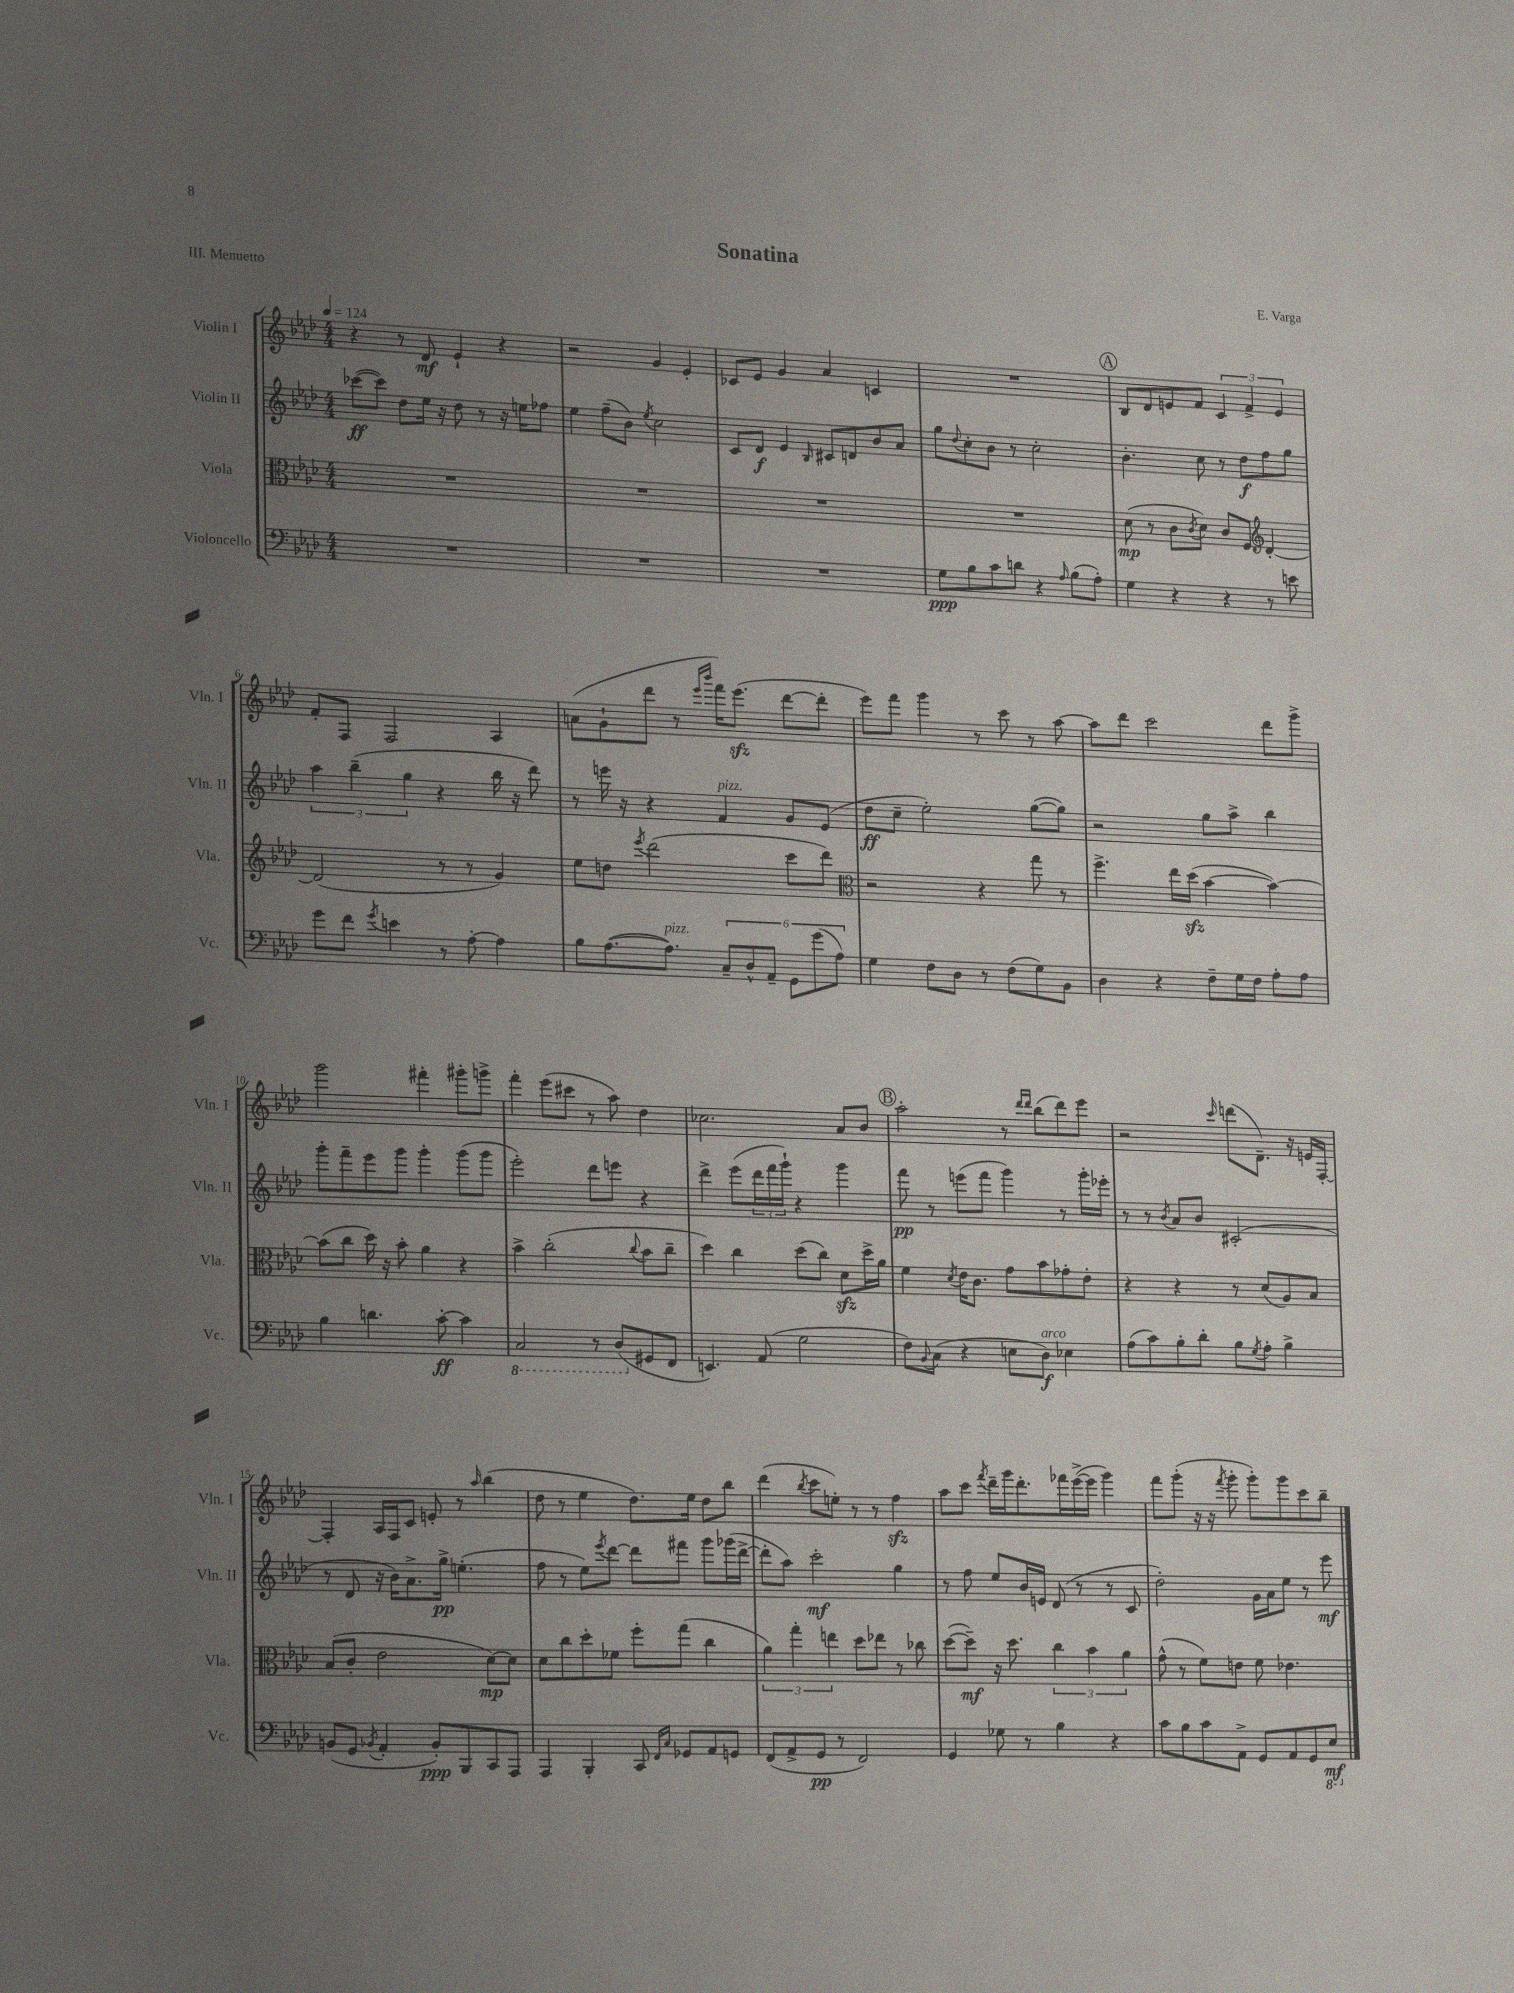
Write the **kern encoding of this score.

**kern	**kern	**kern	**kern
*staff4	*staff3	*staff2	*staff1
*clefF4	*clefC3	*clefG2	*clefG2
*k[b-e-a-d-]	*k[b-e-a-d-]	*k[b-e-a-d-]	*k[b-e-a-d-]
*M4/4	*M4/4	*M4/4	*M4/4
*MM124	*MM124	*MM124	*MM124
1r	1r	([8ccc-\L	4r
.	.	8ccc-\]J)	.
.	.	8dd-\L	8r
.	.	16ee-\Jk	8d-/
.	.	16r	.
.	.	8dd-\	4e-`/
.	.	8r	.
.	.	16r	4r
.	.	16ee\LK	.
.	.	8ff-\J	.
=	=	=	=
1r	1r	4ee-\	2r
.	.	(8ff~\L	.
.	.	8b-\J)	.
.	.	8qee-/	.
.	.	2cc\	4g/
.	.	.	4e-'/
=	=	=	=
1r	1r	8c/L	8c-/L
.	.	8d-/J	8e-/J
.	.	4e-/	4g/
.	.	16qqB-/	.
.	.	8c#/L	4a-/
.	.	8d/	.
.	.	8b-/	4c/
.	.	8a-/J	.
=	=	=	=
8G\L	1r	8gg\L	1r
.	.	8qqdd-/	.
8B-\	.	8cc'\	.
8c\	.	8b-\J	.
8d\J	.	8r	.
4r	.	2cc'\	.
16qqA-/	.	.	.
(8B-\L	.	.	.
8A-'\J)	.	.	.
=	=	=	=
4G\	(8d-\	4.b-'\	8B-/L
.	8r	.	8d-/
4r	8c\L	.	8e/
.	8qc/	.	.
.	8d-\J)	8cc\	8f/J
4r	8c/L	8r	6c/
.	8F/J	8dd-\L	.
.	.	.	6f^/
*	*clefG2	*	*
8r	[4d-'/	8ff\	.
.	.	.	6e/
8e\	.	8gg\J	.
=	=	=	=
8g\L	(2d-/]	6aa-\	8f'/L
8f\J	.	.	8F/J
.	.	(6bb-~\	.
8qg/	.	.	.
4e\	.	.	2F/
.	.	6gg\	.
8r	8r	4r	.
[8A-'\	8r	.	.
4A-\]	4g/)	16bb-\	4A-/
.	.	16r	.
.	.	8ddd-\)	.
=	=	=	=
8B-\L	8ee-\L	8r	(8a\L
([8.A-\	8dd\J	16eee\	8g`\
.	.	16r	.
.	8qeee-/	.	.
.	(2ddd-\	4r	8ddd-\J
8.A-\]J)	.	.	.
.	.	.	8r
.	.	.	16qqeee-/LL
.	.	.	16qqbbb-/JJ
12C~/L	.	4f/	16fff\LK)
.	.	.	(8.eee-\J
12D-^^/	.	.	.
12AA-~/J	.	.	.
12GG\L	8ccc\L	8g/L	[8ddd-\L
(12g\	.	.	.
.	8ddd-\J)	(8e-/J	8ddd-'\]J
12A-\J)	.	.	.
=	=	=	=
*	*clefC3	*	*
4G\	2r	8dd-\L	8eee-\L)
.	.	8cc~\J	8fff\J
8F\L	.	2ee-'\)	4ggg\
8D-\J	.	.	.
8r	4r	.	8r
(8F\L	.	.	8ccc\
8G\)	8gg\	([8gg\L	8r
8BB-\J	8r	8gg\]J)	[8aa-\
=	=	=	=
4D-\	4.ff^\	2r	8aa-\]L
.	.	.	8ddd-\J
4r	.	.	2ccc\
.	16ee-\LL	.	.
.	(16dd-\JJ	.	.
8F~\L	[4b-\	8gg\L	.
16G\L	.	8aa-^\J	.
16F\JJ	.	.	.
8A-'\L	4b-\_)	4bb-\	8ddd-\L
8A-\J	.	.	8ggg^\J
=	=	=	=
4B-\	(8b-\]L	8ggg'\L	2ggg\
.	8cc\J	8fff~\	.
4.d\	16dd-\)	8eee-\	.
.	16r	.	.
.	8b-'\	8ggg\J	.
.	4a-\	4ggg'\	4fff#'\
[8c'\	.	.	.
4c\]	4r	(8ggg\L	8ggg#'\L
.	.	8ggg\J	8ggg^\J
=	=	=	=
2CC/	4b-^\	2eee-'\)	4fff'\
.	(2cc'\	.	(8eee-\L
.	.	.	8ccc#\J
8r	.	8ddd-\L	8r
(8DD-/L	.	8eee\J	8aa-\)
.	8qqcc/	.	.
8GG#/	8b-\L	4r	4dd-\
8FF/J	8cc~\J	.	.
=	=	=	=
4.EE/)	4dd-\)	4ddd-^\	2.cc-\
.	4cc\	(8eee-\L	.
(8AA-/	.	24ddd-\L	.
.	.	24fff\	.
.	.	24ggg`\JJ)	.
2G\	(8dd-\L	4r	.
.	8cc\J)	.	.
.	8d-\L	4ggg\	8a-/L
.	16dd-^\L	.	8b-/J
.	16a-\JJ	.	.
=	=	=	=
8F\L)	4f\	8fff\	2aa-'\
8qqBB-/	.	.	.
(8C\J	.	8r	.
.	8qd-/	.	.
4r	16e-\LK	(8eee\L	.
.	8.c\J	.	.
.	.	8fff\J	.
8E\L	8g\L	4ggg\)	8r
.	.	.	16qqddd-/LL
.	.	.	16qqddd-/JJ
8D-\J)	8b-\	.	(8bb-\L
4E-\	8g-'\	8r	8ddd-\)
.	8e-'\J	16ggg'\LL	8eee-\J
.	.	16eee-'\JJ	.
=	=	=	=
(8A-\L	4r	8r	2r
8c\)	.	8r	.
.	.	8qb-/	.
8B-'\	4r	8a-/L	.
8d-'\J	.	8b-/J	.
.	.	.	16qqccc/
8B-\L	8r	(2c#'/	(8ddd\L
8qG/	.	.	.
8A-'\J	(8d-/L	.	8.d-~\J)
4B-^\	8A-/)	.	.
.	.	.	16r
.	8B-/J	.	16e/LL
.	.	.	[16F'/JJ
=	=	=	=
(8BB/L	(8B-/L	8r	4F'/]
8GG/J	8c'/J	8d-/	.
8qBB-/	.	.	.
4AA-'/	2e-\	16r	16A-/LL
.	.	16b-\LK)	16F/J
.	.	8.a-^\	8c/J
8BB-'/L)	.	.	8e'/
.	.	16gg^\Jk	.
8BBB-/	.	(4.ee'\	8r
.	.	.	16qqaa-/
8CC/	[8d-\L)	.	(4bb-\
8AAA-/J	8d-\]J	.	.
=	=	=	=
4AAA-/	8d-\L	8ff\	8dd-\
.	8cc\	8r	8r
4BBB-'/	8dd-'\	8ee-\L)	4ee-\
.	.	8qeee-/	.
.	8f-\J	[8ddd-\J	.
8CC/	8ff'\L	8ddd-\]L	8.dd-\L)
16qqFF/LL	.	.	.
16qqC/JJ	.	.	.
8GG-/L	(8gg\J	8fff#\J	.
.	.	.	16ee-\Jk
8AA-/	4cc\	8ggg\L	8dd-\L
8GG/J	.	(16ggg-\L	8bb-\J
.	.	[16ddd-^\JJ	.
=	=	=	=
(8FF/L	6a-\)	8ddd-'\]L	(4ddd-\
8AA-^/	.	8aa-\J)	.
.	6gg'\	.	.
.	.	.	8qbb-/
8GG/J	.	2ccc'\	8ccc\L
.	6ee\	.	.
8r	.	.	8ee'\J)
2FF/)	8dd-\L	.	8r
.	8ee-\J	.	8r
.	8r	4gg\	4ff\
.	8cc-\	.	.
=	=	=	=
4GG/	([8dd-\L	8r	8aa-\L
.	8dd-~\]J)	8ff\	8ccc\J
.	.	.	8qfff/
8G-\	16r	8ee-/L	16ddd-~\LL
.	8.dd-\	.	16ggg\J
8r	.	16b-/L	8.ddd-'\
.	.	16e/JJ	.
4B-\	6cc\	(8d-/	.
.	.	.	16fff-\L
.	.	8r	([16eee-^\
.	6b-\	.	.
.	.	.	16eee-\]JJ
4r	.	8r	4ggg\)
.	6a-\	.	.
.	.	8c/	.
=	=	=	=
8c\L	(8g^^\	2dd-'\)	8fff\L
8B-\	8r	.	(8ggg'\J
8c\	8f\L)	.	16r
.	.	.	16r
.	.	.	8qfff/
8AA-^\J	8e\J	.	8ggg'\
8GG/L	8f\	16g\LL	8ggg'\L)
.	.	16a-\J	.
8AA-/	4.e-\	8ee-\J	8ggg\
8GG/	.	8r	8ccc\
8EE-/J	.	8eee-\	8bb-~\J
==	==	==	==
*-	*-	*-	*-
